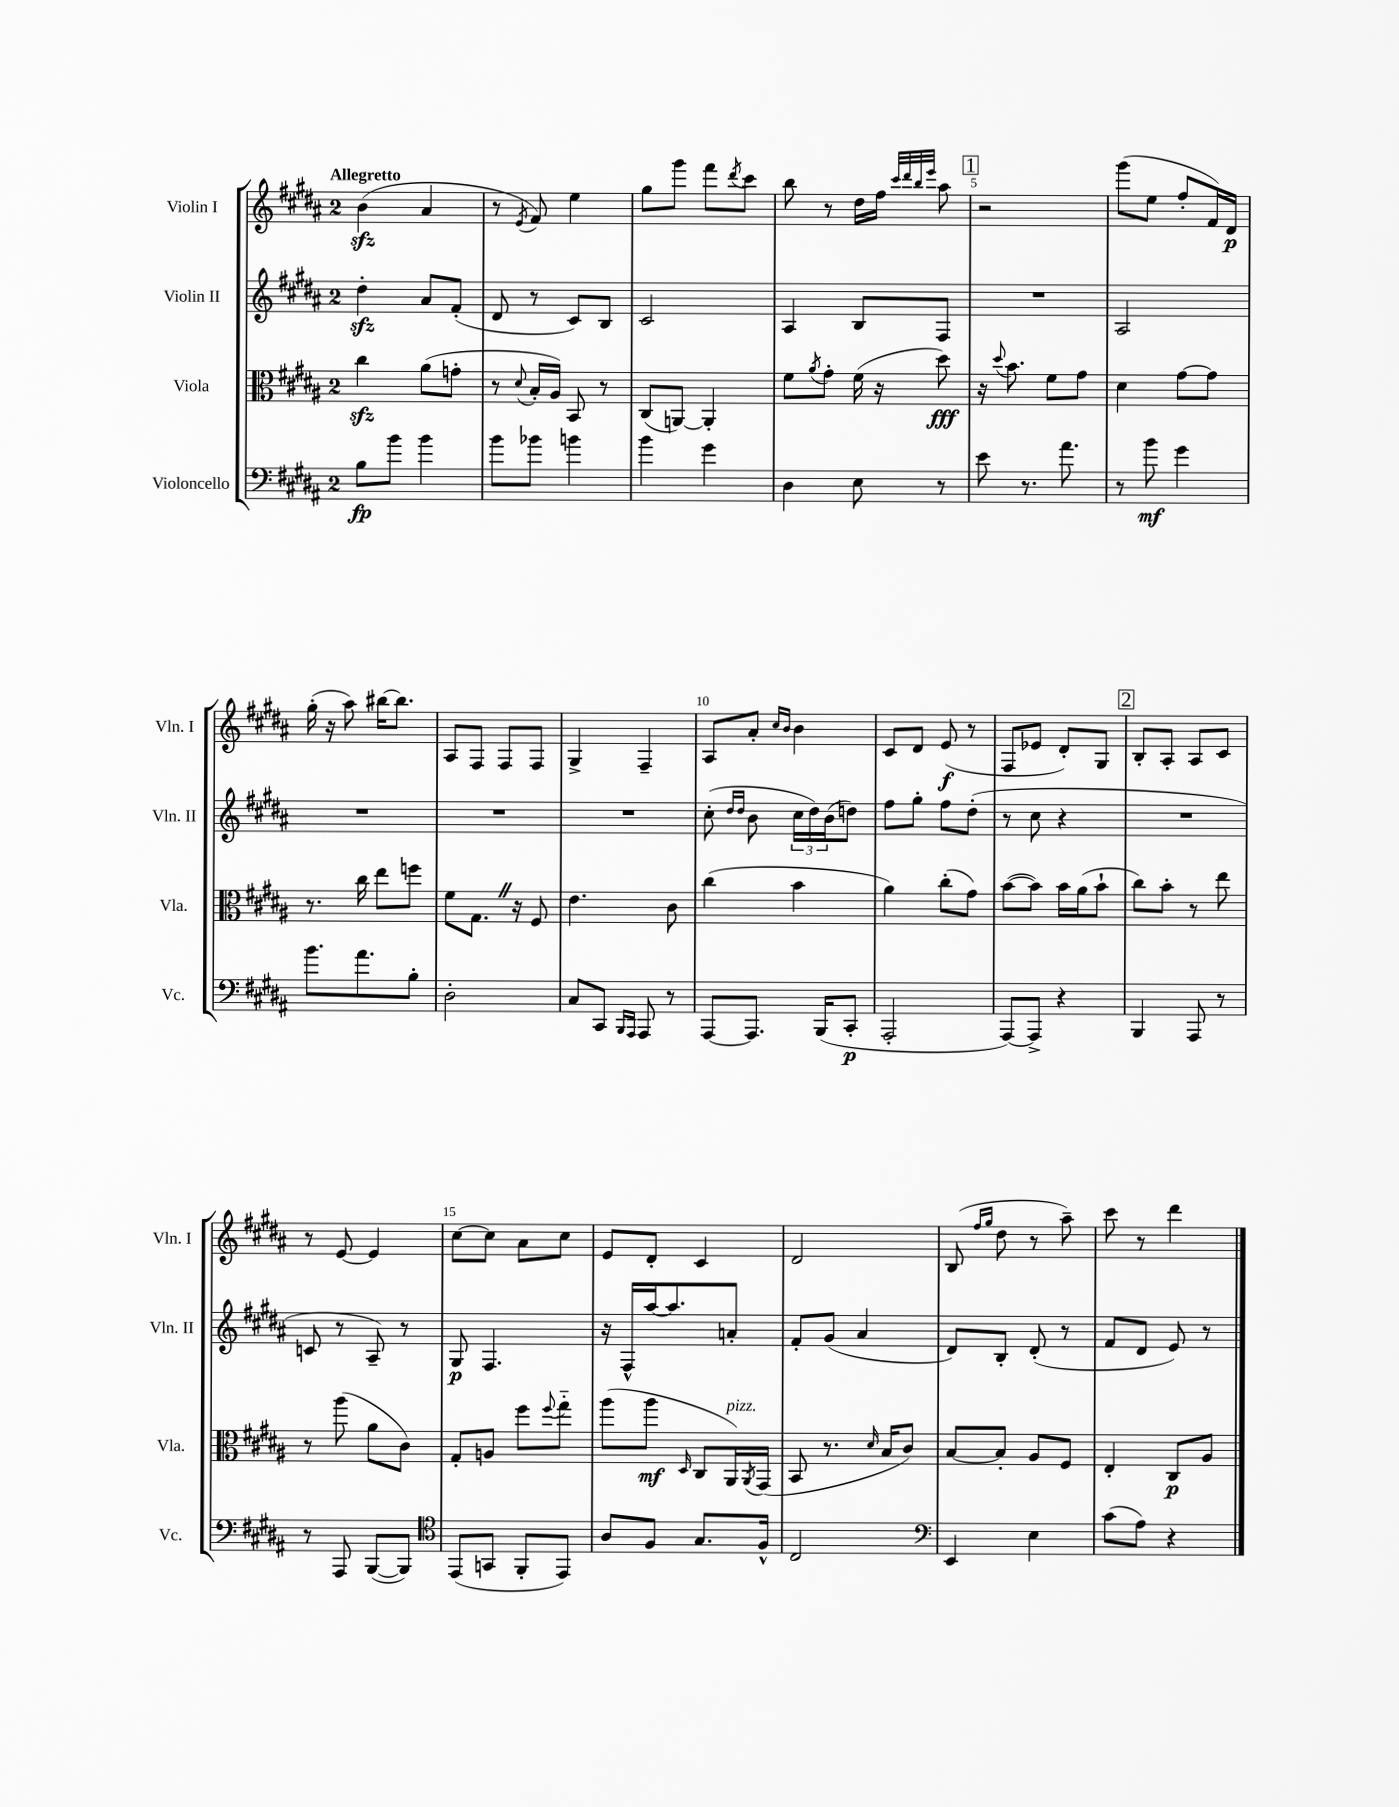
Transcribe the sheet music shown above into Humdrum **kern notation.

**kern	**dynam	**kern	**dynam	**kern	**dynam	**kern	**dynam
*part4	*part4	*part3	*part3	*part2	*part2	*part1	*part1
*staff4	*staff4	*staff3	*staff3	*staff2	*staff2	*staff1	*staff1
*I"Violoncello	*	*I"Viola	*	*I"Violin II	*	*I"Violin I	*
*I'Vc.	*	*I'Vla.	*	*I'Vln. II	*	*I'Vln. I	*
*clefF4	*	*clefC3	*	*clefG2	*	*clefG2	*
*k[f#c#g#d#a#]	*	*k[f#c#g#d#a#]	*	*k[f#c#g#d#a#]	*	*k[f#c#g#d#a#]	*
*M2/4	*	*M2/4	*	*M2/4	*	*M2/4	*
=1	=1	=1	=1	=1	=1	=1	=1
!	!	!	!	!	!	!LO:TX:a:B:t=Allegretto	!
8B\L	fp	4cc#zz\	.	4dd#zz'\	.	(4bzz\	.
8b\J	.	.	.	.	.	.	.
4b\	.	(8a#\L	.	8a#/L	.	4a#/	.
.	.	8gn'\J	.	(8f#'/J	.	.	.
=2	=2	=2	=2	=2	=2	=2	=2
8b\L	.	8r	.	8d#/	.	8r	.
.	.	8qqd#/	.	.	.	8qe/	.
8b-X\J	.	16B'/LL	.	8r	.	8f#/)	.
.	.	16A#/JJ)	.	.	.	.	.
4bn\	.	8BB/	.	8c#/L)	.	4ee\	.
.	.	8r	.	8B/J	.	.	.
=3	=3	=3	=3	=3	=3	=3	=3
4b\	.	(8C#/L	.	2c#/	.	8gg#\L	.
.	.	[8AAn/J)	.	.	.	8ggg#\J	.
4g#\	.	4AA'/]	.	.	.	8fff#\L	.
.	.	.	.	.	.	8qddd#/	.
.	.	.	.	.	.	8ccc#\J	.
=4	=4	=4	=4	=4	=4	=4	=4
4D#\	.	8f#\L	.	4A#/	.	8bb\	.
.	.	8qa#/	.	.	.	.	.
.	.	8g#'\J	.	.	.	8r	.
8E\	.	(16f#\	.	8B/L	.	16dd#\LL	.
.	.	16r	.	.	.	16ff#\JJ	.
.	.	.	.	.	.	32qqccc#/LLL	.
.	.	.	.	.	.	32qqddd#/	.
.	.	.	.	.	.	32qqbb/	.
.	.	.	.	.	.	32qqeee/JJJ	.
8r	.	8dd#\)	fff	8F#/J	.	8aa#\	.
!!LO:REH:place=s1:t=1
=5	=5	=5	=5	=5	=5	=5	=5
8e\	.	16r	.	2r	.	2r	.
.	.	8qqdd#/	.	.	.	.	.
.	.	8.b\	.	.	.	.	.
8.r	.	.	.	.	.	.	.
.	.	8f#\L	.	.	.	.	.
8.a#\	.	.	.	.	.	.	.
.	.	8g#\J	.	.	.	.	.
=6	=6	=6	=6	=6	=6	=6	=6
8r	.	4d#\	.	2A#/	.	(8ggg#\L	.
8b\	mf	.	.	.	.	8ee\J	.
4g#\	.	[8g#\L	.	.	.	8ff#'/L	.
.	.	8g#\J]	.	.	.	16f#/L)	.
.	.	.	.	.	.	16d#/JJ	p
!!LO:LB:g=z
=7	=7	=7	=7	=7	=7	=7	=7
8.b\L	.	8.r	.	2r	.	(16gg#'\	.
.	.	.	.	.	.	16r	.
.	.	.	.	.	.	8aa#\)	.
8.a#\	.	16cc#\	.	.	.	.	.
.	.	8ee\L	.	.	.	[16bb#X\KL	.
.	.	.	.	.	.	8.bb#\J]	.
8B'\J	.	8ffn\J	.	.	.	.	.
=8	=8	=8	=8	=8	=8	=8	=8
2D#'\	.	8f#\L	.	2r	.	8A#/L	.
.	.	8.G#Z\J	.	.	.	8F#/J	.
.	.	.	.	.	.	8F#/L	.
.	.	16r	.	.	.	.	.
.	.	8F#/	.	.	.	8F#/J	.
=9	=9	=9	=9	=9	=9	=9	=9
8C#/L	.	4.e\	.	2r	.	4G#^/	.
8CC#/J	.	.	.	.	.	.	.
16qqBBB/LL	.	.	.	.	.	.	.
16qqAAA#/JJ	.	.	.	.	.	.	.
8AAA#/	.	.	.	.	.	4F#~/	.
8r	.	8c#\	.	.	.	.	.
=10	=10	=10	=10	=10	=10	=10	=10
[8AAA#/L	.	(4cc#\	.	(8cc#'\	.	8A#/L	.
.	.	.	.	16qqdd#/LL	.	.	.
.	.	.	.	16qqdd#/JJ	.	.	.
8.AAA#/J]	.	.	.	8b\	.	8a#'/J	.
.	.	.	.	.	.	16qqcc#/LL	.
.	.	.	.	.	.	16qqb/JJ	.
.	.	4b\	.	24cc#\LL	.	4b\	.
.	.	.	.	24dd#\)	.	.	.
(16BBB/KL	.	.	.	.	.	.	.
.	.	.	.	(24b\J	.	.	.
8CC#'/J	p	.	.	8ddn\J)	.	.	.
=11	=11	=11	=11	=11	=11	=11	=11
2AAA#'/	.	4a#\)	.	8ff#\L	.	8c#/L	.
.	.	.	.	8gg#'\J	.	8d#/J	.
.	.	(8cc#'\L	.	8ff#\L	.	(8e/	f
.	.	8g#\J)	.	(8dd#'\J	.	8r	.
=12	=12	=12	=12	=12	=12	=12	=12
[8AAA#/L)	.	([8b\L	.	8r	.	8F#/L	.
8AAA#^/J]	.	8b\J])	.	8cc#\	.	8e-X/J	.
4r	.	16b\LL	.	4r	.	8d#'/L)	.
.	.	(16a#\J	.	.	.	.	.
.	.	8b`\J	.	.	.	8G#/J	.
!!LO:REH:place=s1:t=2
=13	=13	=13	=13	=13	=13	=13	=13
4BBB/	.	8cc#\L)	.	2r	.	8B'/L	.
.	.	8b'\J	.	.	.	8A#'/J	.
8AAA#/	.	8r	.	.	.	8A#/L	.
8r	.	8ee\	.	.	.	8c#/J	.
!!LO:LB:g=z
=14	=14	=14	=14	=14	=14	=14	=14
8r	.	8r	.	8cn/	.	8r	.
8AAA#/	.	(8aa#\	.	8r	.	[8e/	.
([8BBB/L	.	8a#\L	.	8A#~/)	.	4e/]	.
8BBB/J])	.	8c#\J)	.	8r	.	.	.
=15	=15	=15	=15	=15	=15	=15	=15
*clefC4	*	*	*	*	*	*	*
(8EE/L	.	8G#'/L	.	8G#/	p	[8cc#\L	.
8GGn/J	.	8An/J	.	4.F#/	.	8cc#\J]	.
8FF#'/L	.	8ff#\L	.	.	.	8a#\L	.
.	.	8qqff#/	.	.	.	.	.
8EE/J)	.	8gg#\J	.	.	.	8cc#\J	.
=16	=16	=16	=16	=16	=16	=16	=16
8A#/L	.	(8aa#\L	.	16r	.	8e/L	.
.	.	.	.	16F#^^/LL	.	.	.
8F#/J	.	8aa#\J	mf	[16aa#/J	.	8d#'/J	.
.	.	.	.	8.aa#/]	.	.	.
.	.	16qqD#/	.	.	.	.	.
8.G#/L	.	8C#/L	.	.	.	4c#/	.
!	!	!LO:TX:a:i:t=pizz.	!	!	!	!	!
.	.	16AA#/L)	.	8an'/J	.	.	.
.	.	8qAA#/	.	.	.	.	.
16F#^^/Jk	.	(16GG#/JJ	.	.	.	.	.
=17	=17	=17	=17	=17	=17	=17	=17
2C#/	.	8BB/	.	8f#'/L	.	2d#/	.
.	.	8.r	.	(8g#/J	.	.	.
.	.	.	.	4a#/	.	.	.
.	.	16qqd#/	.	.	.	.	.
.	.	16B/KL	.	.	.	.	.
.	.	8c#/J)	.	.	.	.	.
=18	=18	=18	=18	=18	=18	=18	=18
*clefF4	*	*	*	*	*	*	*
4EE/	.	[8B/L	.	8d#/L)	.	(8B/	.
.	.	.	.	.	.	16qqff#/LL	.
.	.	.	.	.	.	16qqgg#/JJ	.
.	.	8B'/J]	.	8B'/J	.	8dd#\	.
4E\	.	8A#/L	.	(8d#'/	.	8r	.
.	.	8F#/J	.	8r	.	8aa#~\)	.
=19	=19	=19	=19	=19	=19	=19	=19
(8c#\L	.	4E'/	.	8f#/L	.	8ccc#\	.
8A#\J)	.	.	.	8d#/J	.	8r	.
4r	.	8C#/L	p	8e/)	.	4ddd#\	.
.	.	8A#/J	.	8r	.	.	.
==	==	==	==	==	==	==	==
*-	*-	*-	*-	*-	*-	*-	*-
